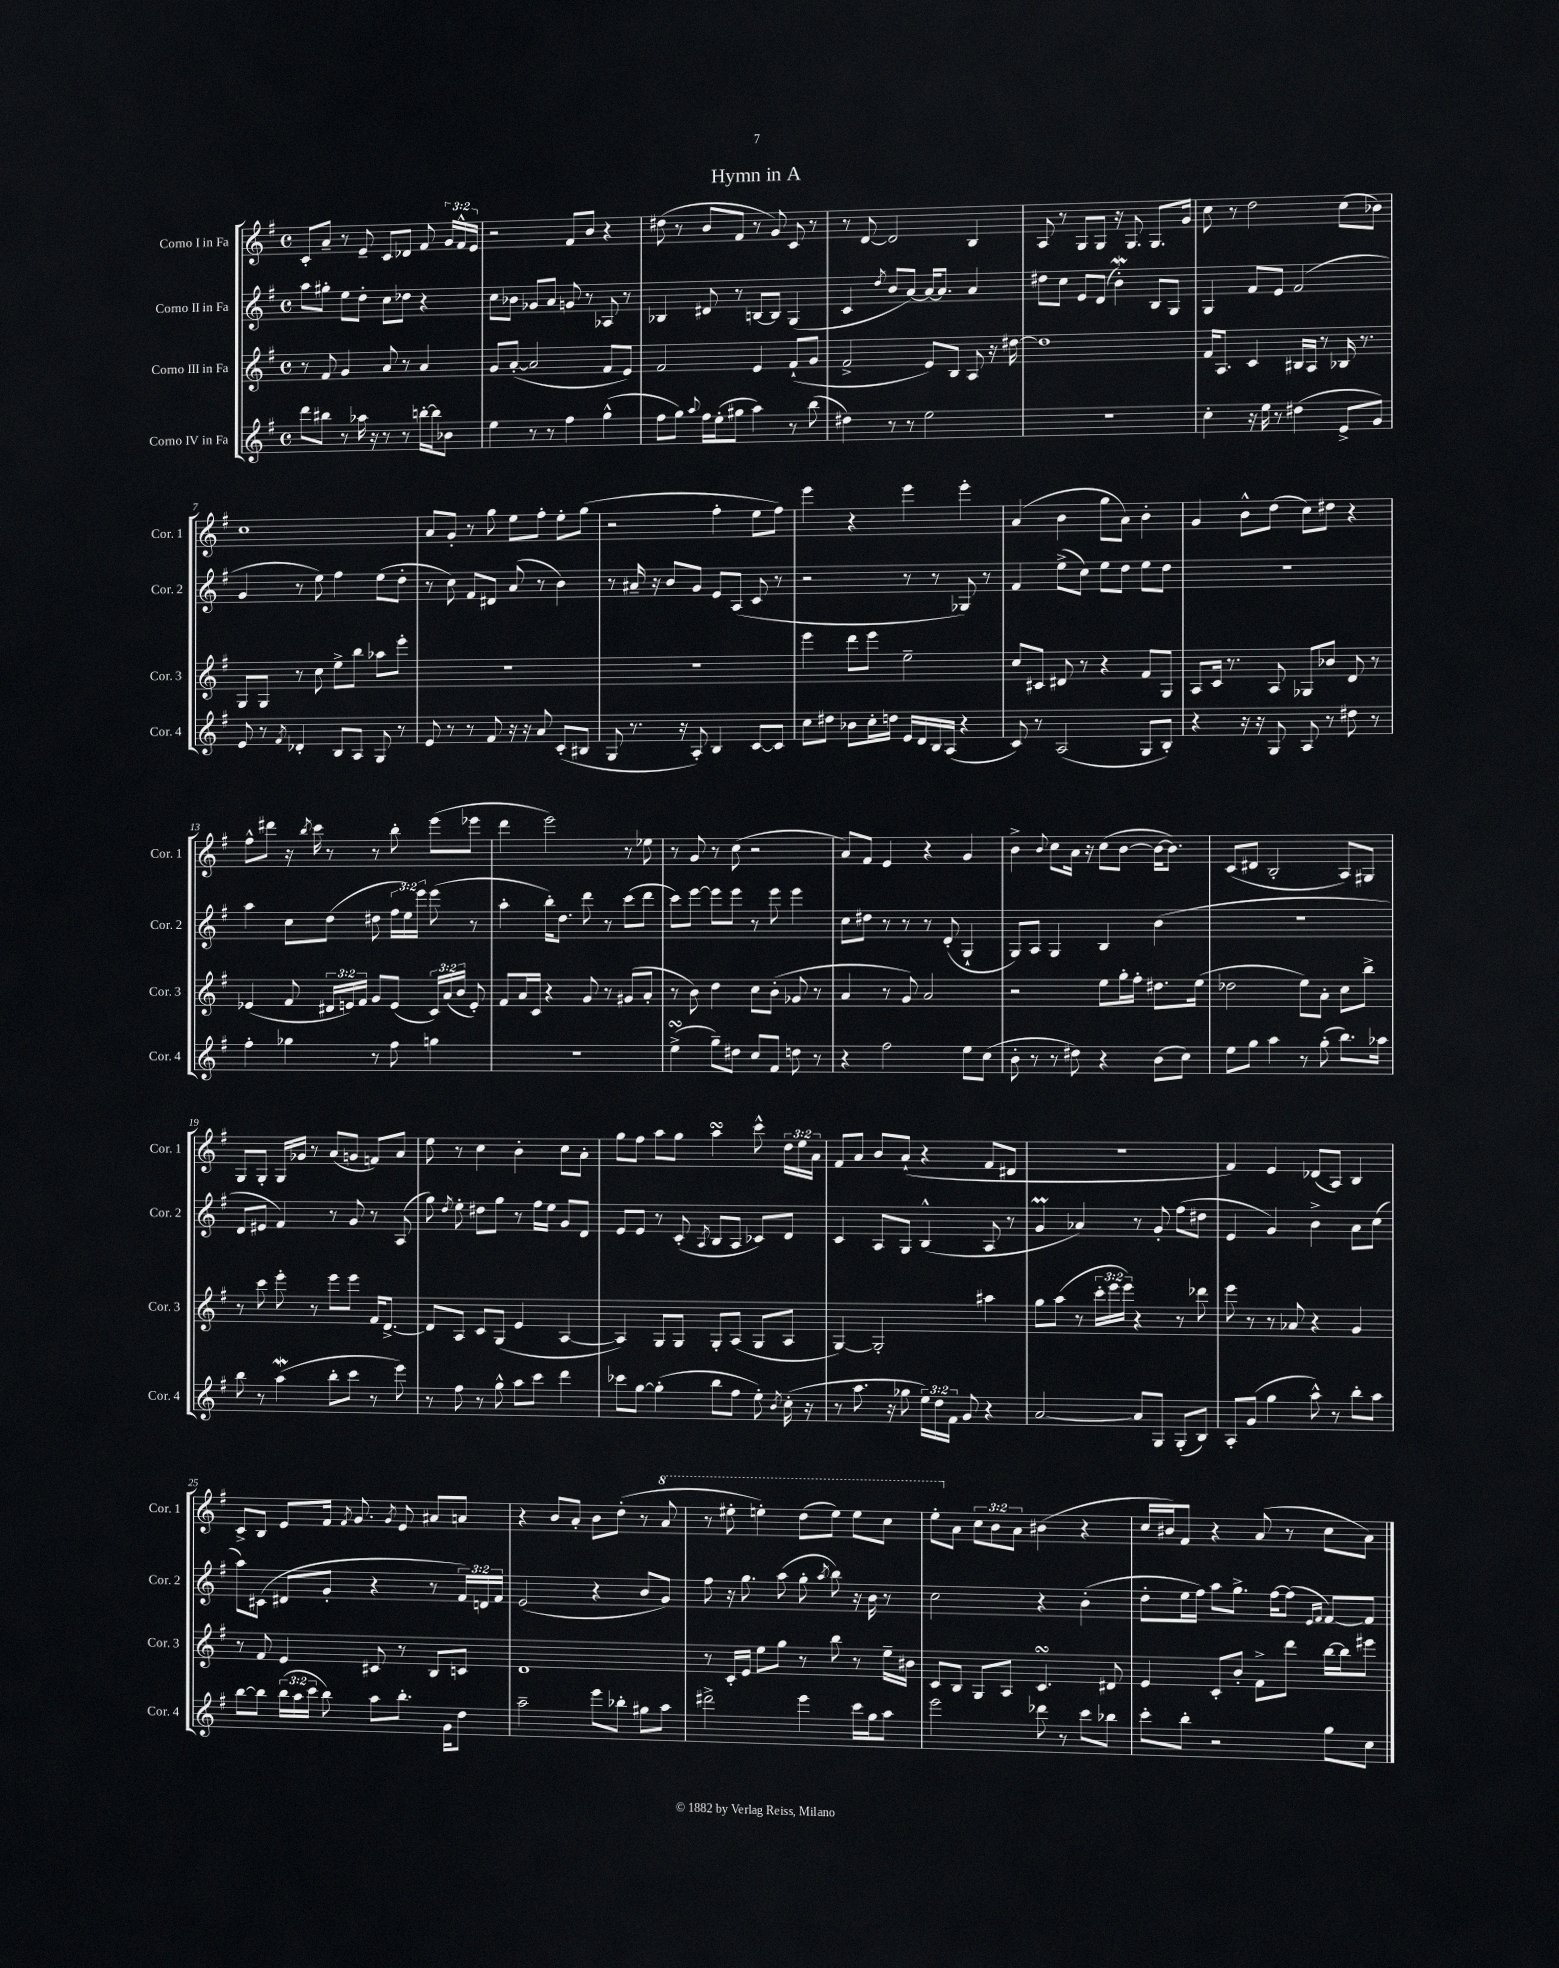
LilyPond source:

\header { title = "Hymn in A" }
<<
\new StaffGroup <<
\new Staff = "s0" \with { instrumentName = "Corno I in Fa" shortInstrumentName = "Cor. 1" } {
    \clef treble \key g \major \defaultTimeSignature \time 4/4 \override Staff.TupletNumber.text = #tuplet-number::calc-fraction-text
    \autoBeamOff c'8[-. a'8]-- r8 e'8-- c'8[ des'8] fis'8 \tuplet 3/2 { g'16[ fis'16-^ e'16] } |
    r2 fis'8[ b'8] r4 |
    dis''8( r8 b'8[ fis'8] r8 g'8) c'8 r8 |
    r8 d'8~ d'2 b4 |
    a8 r8 g8[ g8] r16 g8. g8.[ g'16] |
    c''8 r8 d''2 c''8[( bes'8]) |
    c''1 |
    a'8[ g'8]-. r8 g''8 e''8[ fis''8]-. e''8[-. g''8]( |
    r2 fis''4-. e''8[ fis''8]) |
    e'''4 r4 e'''4 e'''4-. |
    a'4( b'4 g''8[ a'8]) b'4-. |
    g'4 b'8[-^ d''8]( c''8[) dis''8] r4 |
    fis''8[-^ dis'''8] r16 \acciaccatura { b''8 } c'''16 r8 r8 b''8-. e'''8[( ees'''8] |
    d'''4 e'''2) r8 ees''8 |
    r8 g'8 r8 c''8( r2 |
    a'8[) fis'8] e'4 r4 g'4 |
    b'4-> \appoggiatura { b'8 } c''8[ a'16] r16 c''8[( b'8]~ b'16[~ b'8.]) |
    c'8[( dis'8] b2-. a8[) gis8] |
    g8[ g8]-. g16[ ges'16] r8 a'8[( g'8] f'8[) a'8] |
    e''8 r8 c''4 b'4-. c''8[ a'8]-. |
    g''8[ fis''8] a''8[ g''8] a''4\turn c'''8-^ \tuplet 3/2 { d''16[ e''16 a'16] } |
    fis'8[ a'8] b'8[ a'8]-!( r4 fis'8[ dis'8] |
    R1 |
    fis'4) e'4 des'8[( a8]) b4 |
    c'8[-> b8] e'8[ fis'16] \acciaccatura { fis'8 } g'8. \acciaccatura { g'8 } e'8 ais'8[ a'8] |
    r4 b'8[ a'8]-. b'8[ d''8]-.( r8 \ottava #1 a''8 |
    r8 eis'''8-. e'''4-.) d'''8[( e'''8]) e'''8[ c'''8] |
    e'''8[-. \ottava #0 a'8] \tuplet 3/2 { c''8[ b'8 a'8] } bis'4( r4 |
    c''16[ bis'16) fis'8] r4 a'8( r8 c''8[ a'8]) \bar "|." |
}
\new Staff = "s1" \with { instrumentName = "Corno II in Fa" shortInstrumentName = "Cor. 2" } {
    \clef treble \key g \major \defaultTimeSignature \time 4/4 \override Staff.TupletNumber.text = #tuplet-number::calc-fraction-text
    \autoBeamOff a''8[ gis''8]-. e''8[ d''8]-. c''8[ des''8] r4 |
    c''8[ bes'8] ges'8[ a'8] g'8 r8 aes8 r8 |
    bes4 dis'8 r8 b8[~ b8] g4( |
    c'4 \acciaccatura { d''8 } b'8[ a'8]~) a'16[~ a'8.] a'4 |
    dis''8[ c''8] e'8[ d'8]( b'4-.\mordent) b8[ g8] |
    g4 fis'8[ e'8] fis'2( |
    g'4 r8 e''8) fis''4 e''8[( d''8]-. |
    r8 c''8) fis'8[ dis'8] a'8( r8 b'4) |
    r8 ais'16-- r16 b'8[ g'8] e'8[ a8]( c'8 r8 |
    r2 r8 r8 ges8) r8 |
    fis'4 e''8[->( c''8]) e''8[ d''8] e''8[ d''8] |
    R1 |
    a''4 c''8[ d''8]( dis''8 \tuplet 3/2 { fis''16[ e''16) e'''16] } e'''8( r8 |
    a''4-. b''16[-.) d''8.] d'''8 r8 c'''8[( d'''8] |
    c'''8[) e'''8]~ e'''8[ e'''8] r8 e'''8 e'''4 |
    c''8[ dis''8] r8 r8 r8 d'8-.( g4-! |
    g8[) a8] g4 b4 b'4( |
    R1 |
    d'8[ eis'8] fis'4) r8 g'8 r8 a8( |
    g''8) \acciaccatura { d''8 } e''8-. dis''8[ g''8] r8 fis''16[ e''16] g'8[ d'8] |
    e'8[ e'8] r8 c'8-.( \acciaccatura { a8 } b8[ a8] ces'8[) d'8] |
    c'4 a8[ g8] b4-^( a8 r8 |
    g'4\prall aes'4) r8 g'8-. fis''8[( dis''8] |
    e'4 g'4) b'4-> a'8[ c''8]( |
    a''8[) cis'8]( dis'8[ g'8]-. r4 r8 \tuplet 3/2 { fis'16[) d'16 fis'16] } |
    e'2( r4 b'8[ g'8]) |
    fis''8 r16 g''8. a''8( g''8-. \acciaccatura { a''8 } b''8) r16 b'16 r8 |
    c''2 r4 b'4-.( |
    d''8[-. e''16 fis''16]) a''8[ g''8.]-> fis''16[~ fis''8]( \grace { e'16[ fis'16] } fis'8[~) fis'8] \bar "|." |
}
\new Staff = "s2" \with { instrumentName = "Corno III in Fa" shortInstrumentName = "Cor. 3" } {
    \clef treble \key g \major \defaultTimeSignature \time 4/4 \override Staff.TupletNumber.text = #tuplet-number::calc-fraction-text
    \autoBeamOff r8 fis'8 g'4 a'8 r8 a'4 |
    g'8[ a'8]~-.( a'2 fis'8[ e'8]) |
    fis'2 e'4 fis'8[-!( g'8] |
    fis'2-> e'8[) b8] a8 r16 dis''16~ |
    dis''1 |
    fis'16[ a8.] c'4 bis16[ a16] r8 bes16 r8. |
    g8[ g8] r8 c''8 e''8[-> b''8] aes''8[ e'''8]-. |
    R1 |
    R1 |
    e'''4 d'''8[ e'''8] e''2-- |
    c''8[ cis'8] dis'8 r8 r4 fis'8[ g8] |
    a8[ c'16] r8. a8 ges8[ bes'8] d'8 r8 |
    ees'4( fis'8 \tuplet 3/2 { dis'16[ e'16) fis'16] } g'8[ e'8]( \tuplet 3/2 { c'16[) a'16( b'16] } e'8-.) |
    fis'8[ a'16 c'16] r4 g'8 r8 gis'8[( a'8]-. |
    r8 b'8) d''4 c''8[ b'8]-.( ges'8 r8 |
    a'4 r8 g'8) a'2 |
    r2 e''8[ g''16-. fis''16]-. dis''8.[ e''16]( |
    des''2 e''8[) a'8]-. c''8[ b''8]-> |
    r8 c'''8 e'''8-. r8 e'''8[ e'''8] fis'16[ d'8.]~-> |
    d'8[ a8] c'8[ g8]( e'4 a4~ |
    a4) g8[ g8] g8[-. a8]( g8[ a8] |
    g4~) g2-. ais''4 |
    g''8[ a''8]( r8 \tuplet 3/2 { c'''16[-. e'''16 e'''16]) } r4 r8 des'''8 |
    e'''8 r8 r8 aes'8 r4 g'4 |
    r8 fis'8 e'4 cis'8 r8 b8[ c'8] |
    d'1 |
    r8 c'16[-. e'16] e''8[ g''8] r8 b''8 r8 e''16[-- bis'16] |
    c'8[ b8] g8[ a8] c'4.\turn dis'8 |
    e'4 c'8[-. b'8]-. fis'8[-> d'''8] b''16[~ b''16 eis'''8] \bar "|." |
}
\new Staff = "s3" \with { instrumentName = "Corno IV in Fa" shortInstrumentName = "Cor. 4" } {
    \clef treble \key g \major \defaultTimeSignature \time 4/4 \override Staff.TupletNumber.text = #tuplet-number::calc-fraction-text
    \autoBeamOff d'''8[ bis''8] r8 aes''16 r16 r8 r8 b''16[~-. b''16 bes'8] |
    e''4 r8 r8 fis''4 g''4-^( |
    fis''8[ g''8]) \appoggiatura { a''8 } fis''16[ e''16-.( gis''8] a''4) r8 b''8( |
    dis''4) r8 r8 e''2 |
    r1 |
    c''4-. r16 e''16 r8 dis''4( e'8[-> g'8]) |
    e'8 r8 \acciaccatura { fis'8 } des'4-. b8[ a8] g8 r8 |
    e'8 r8 r8 fis'8 r16 r16 a'8 c'8[-.( bis8] |
    g8 r8. r16 a8-.) b4 c'8[~ c'8] |
    c''8[ dis''8] bes'8[ c''16-. d''16] e'16[ d'16 b16 a16]( r4 |
    c'8) r8 a2( g8[ b8]-.) |
    r4 r16 r16 g8 a8 r8 dis''8 r8 |
    fis''4-. ges''4 r8 fis''8 g''4 |
    R1 |
    e''4->\turn( g''8[--) dis''8] c''8[ fis'8] d''8 r8 |
    r4 fis''2 e''8[ c''8]( |
    b'8-. r8 r8 dis''8) r4 b'8[( c''8]) |
    e''8[ g''8] a''4 r8 g''8-.( b''8.[) aes''16] |
    b''8 r8 a''4\mordent( b''8[-. c'''8] r8 e'''8) |
    r8 fis''8 r8 g''8-^ a''8[ c'''8] d'''4 |
    ces'''8[ g''8]~ g''4-.( b''8[ fis''8] e''8-.) \acciaccatura { b'8 } c''16-.( r16 |
    r8 a''8. r16 ges''8 \tuplet 3/2 { e''16[) d''16 fis'16] } g'8 r4 |
    a'2~ a'8[ g8] g8[-.( b8]) |
    a8[-. g'8]( g''4 a''8-^) r8 b''8[-. a''8] |
    b''8[~ b''8] \tuplet 3/2 { b''16[( a''16 c'''16] } b''8) a''8[ b''8.]-. g'16[ d''8] |
    a''2-- e'''8[ bes''8]-. gis''8[ a''8] |
    dis'''2-> e'''4 c'''16[ g''16 a''8] |
    e'''2 des'''8 r8 c'''8[ bes''8] |
    c'''8[-. b''8]-. r2 g''8[ c''8] \bar "|." |
}
>>
>>
